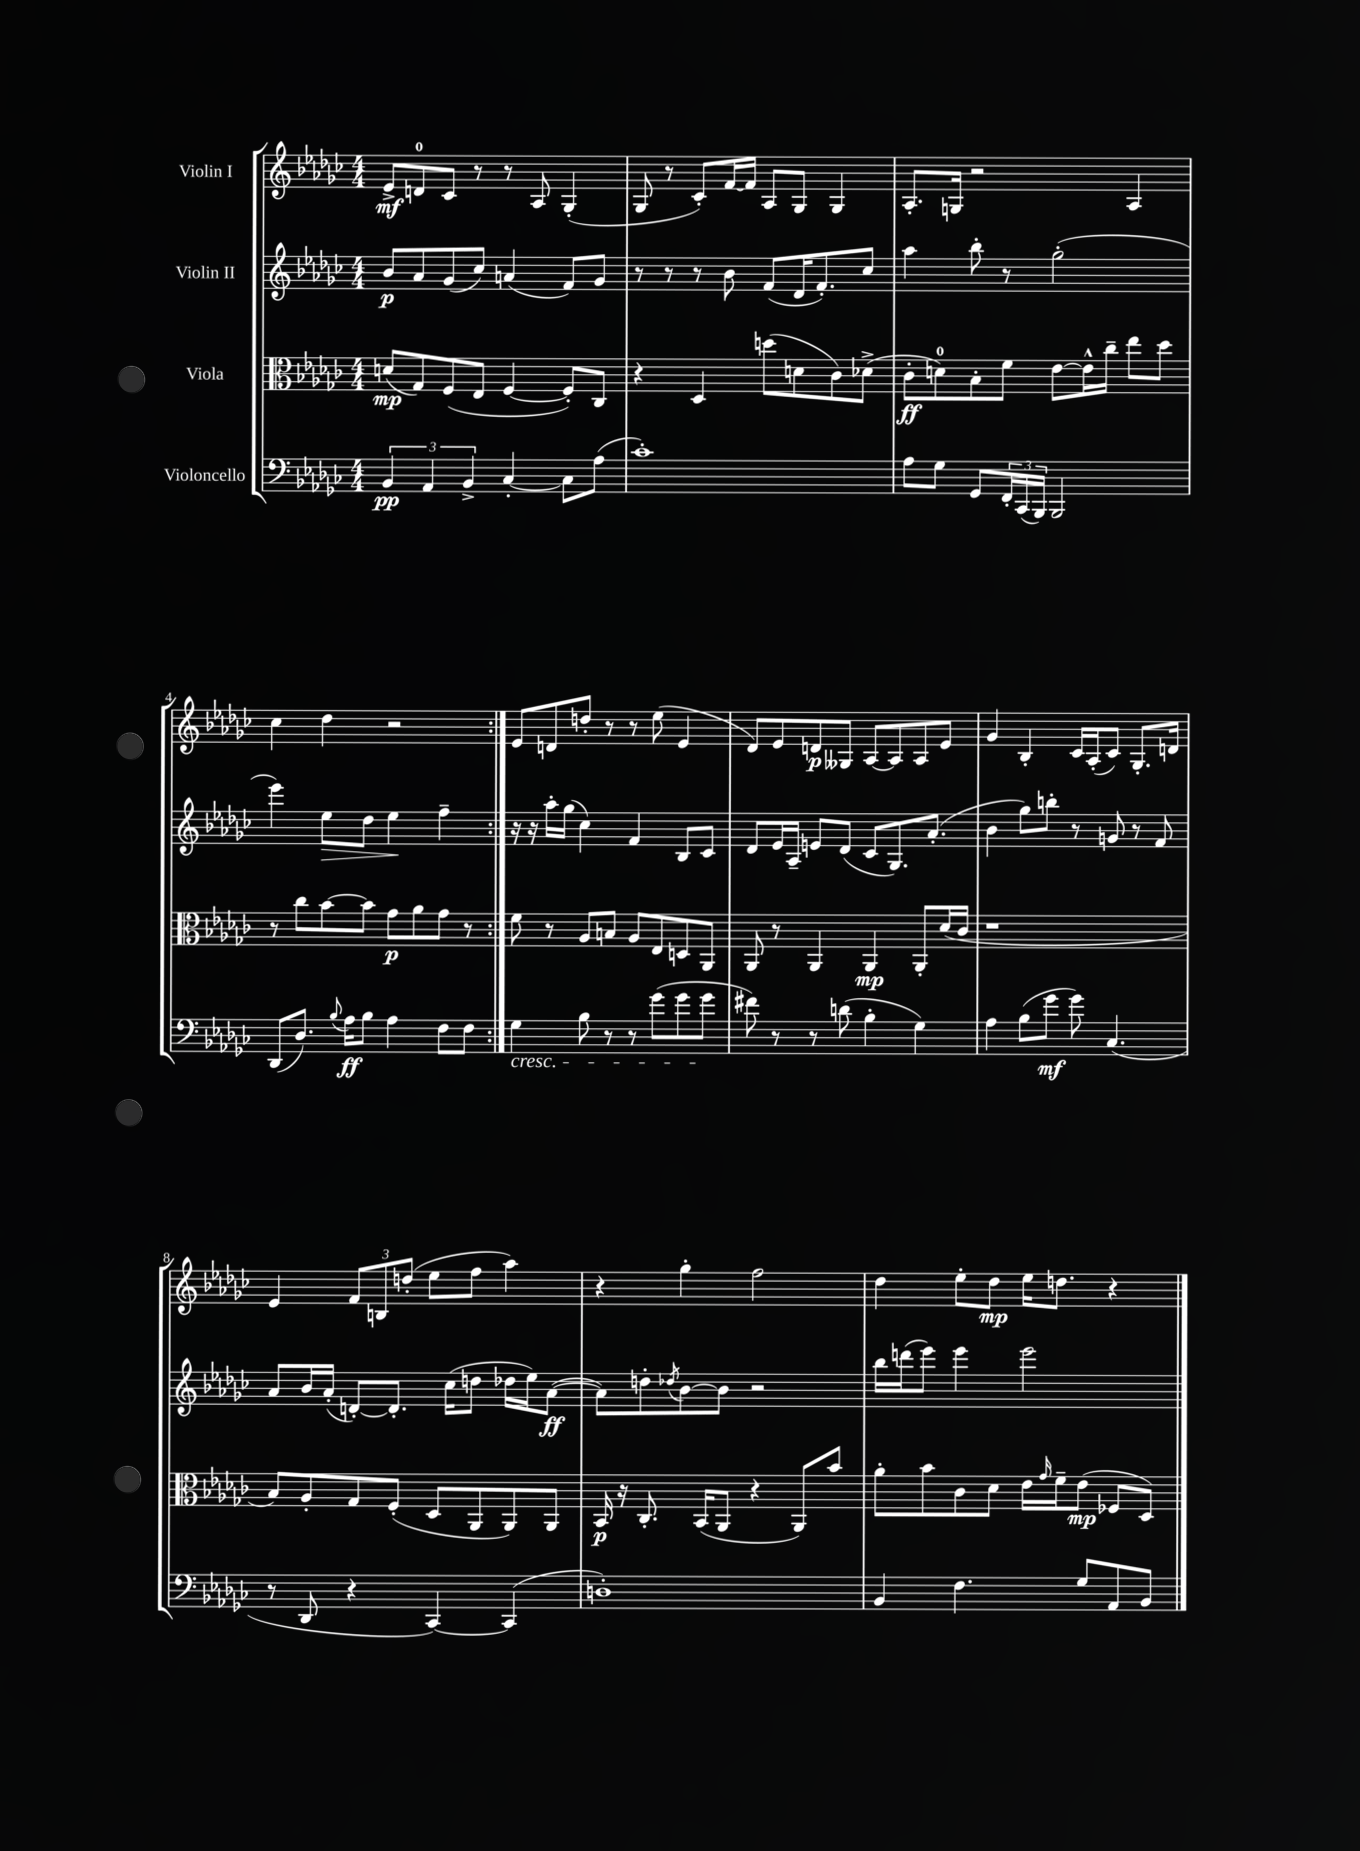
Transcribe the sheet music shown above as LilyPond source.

<<
\new StaffGroup <<
\new Staff = "s0" \with { instrumentName = "Violin I" } {
    \clef treble \key ges \major \numericTimeSignature \time 4/4
    \repeat volta 2 { ees'8->\mf d'8-0 ces'8 r8 r8 aes8 ges4-.( |
    ges8 r8 ces'8-.) f'16~ f'16 aes8 ges8 ges4 |
    aes8.-. g16 r2 aes4 |
    ces''4 des''4 r2 | }
    ees'8 d'8 d''8-. r8 r8 ees''8( ees'4 |
    des'8) ees'8 d'8\p geses8 aes8~ aes8 aes8 ees'8 |
    ges'4 bes4-. ces'16 aes16-.( ces'8) ges8.-. d'16 |
    ees'4 \tuplet 3/2 { f'8 b8 d''8-.( } ees''8 f''8 aes''4) |
    r4 ges''4-. f''2 |
    des''4 ees''8-. des''8\mp ees''16 d''8. r4 \bar "|." |
}
\new Staff = "s1" \with { instrumentName = "Violin II" } {
    \clef treble \key ges \major \numericTimeSignature \time 4/4
    \repeat volta 2 { bes'8\p aes'8 ges'8( ces''8) a'4( f'8) ges'8 |
    r8 r8 r8 bes'8 f'8( des'16 f'8.-.) ces''8 |
    aes''4 bes''8-. r8 ges''2-.( |
    ees'''4) ees''8\> des''8 ees''4\! f''4-- | }
    r16 r16 aes''16-. ges''16( ces''4) f'4 bes8 ces'8 |
    des'8 ees'16 aes16-- e'8 des'8( ces'8 ges8.) aes'8.-.( |
    bes'4 ges''8) b''8-. r8 g'8 r8 f'8 |
    aes'8 bes'16 aes'16-.( d'8~-.) d'8.-. ces''16( d''8 des''16 ees''16) aes'8~\ff( |
    aes'8) d''8-. \acciaccatura { des''8 } bes'8~ bes'8 r2 |
    bes''16 d'''16( ees'''8) ees'''4 ees'''2 \bar "|." |
}
\new Staff = "s2" \with { instrumentName = "Viola" } {
    \clef alto \key ges \major \numericTimeSignature \time 4/4
    \repeat volta 2 { d'8\mp( ges8) f8( ees8 f4~ f8-.) ces8 |
    r4 des4 d''8( d'8 ces'8) des'8->( |
    ces'8-.\ff d'8-0) bes8-. f'8 ees'8~ ees'16-^ ces''16-- ees''8 des''8 |
    r8 ces''8 bes'8~ bes'8 ges'8\p aes'8 ges'8 r8 | }
    f'8 r8 aes8 b8 aes8 ees8 d8 aes,8 |
    aes,8 r8 aes,4 aes,4\mp aes,8-. des'16( ces'16 |
    r1 |
    bes8) aes8-. ges8 f8-.( des8 aes,8 aes,8) aes,8 |
    bes,16\p r16 ces8.-. bes,16( aes,8 r4 aes,8) bes'8 |
    aes'8-. bes'8 ces'8 des'8 ees'16 \grace { ges'16 } f'16-- ees'8\mp( fes8 des8) \bar "|." |
}
\new Staff = "s3" \with { instrumentName = "Violoncello" } {
    \clef bass \key ges \major \numericTimeSignature \time 4/4
    \repeat volta 2 { \tuplet 3/2 { bes,4\pp aes,4 bes,4-> } ces4~-. ces8 aes8( |
    ces'1-.) |
    aes8 ges8 ges,8 \tuplet 3/2 { f,16-. ces,16( bes,,16) } bes,,2 |
    des,8( des8.) \appoggiatura { bes8 } aes16\ff bes8 aes4 f8 f8 | }
    ges4\cresc bes8 r8 r8 ges'8( ges'8 ges'8\! |
    fis'8) r8 r8 d'8( bes4-. ges4) |
    aes4 bes8( ges'8\mf ges'8) ces4.( |
    r8 des,8 r4 ces,4~) ces,4( |
    d1-.) |
    bes,4 f4. ges8 aes,8 bes,8 \bar "|." |
}
>>
>>
